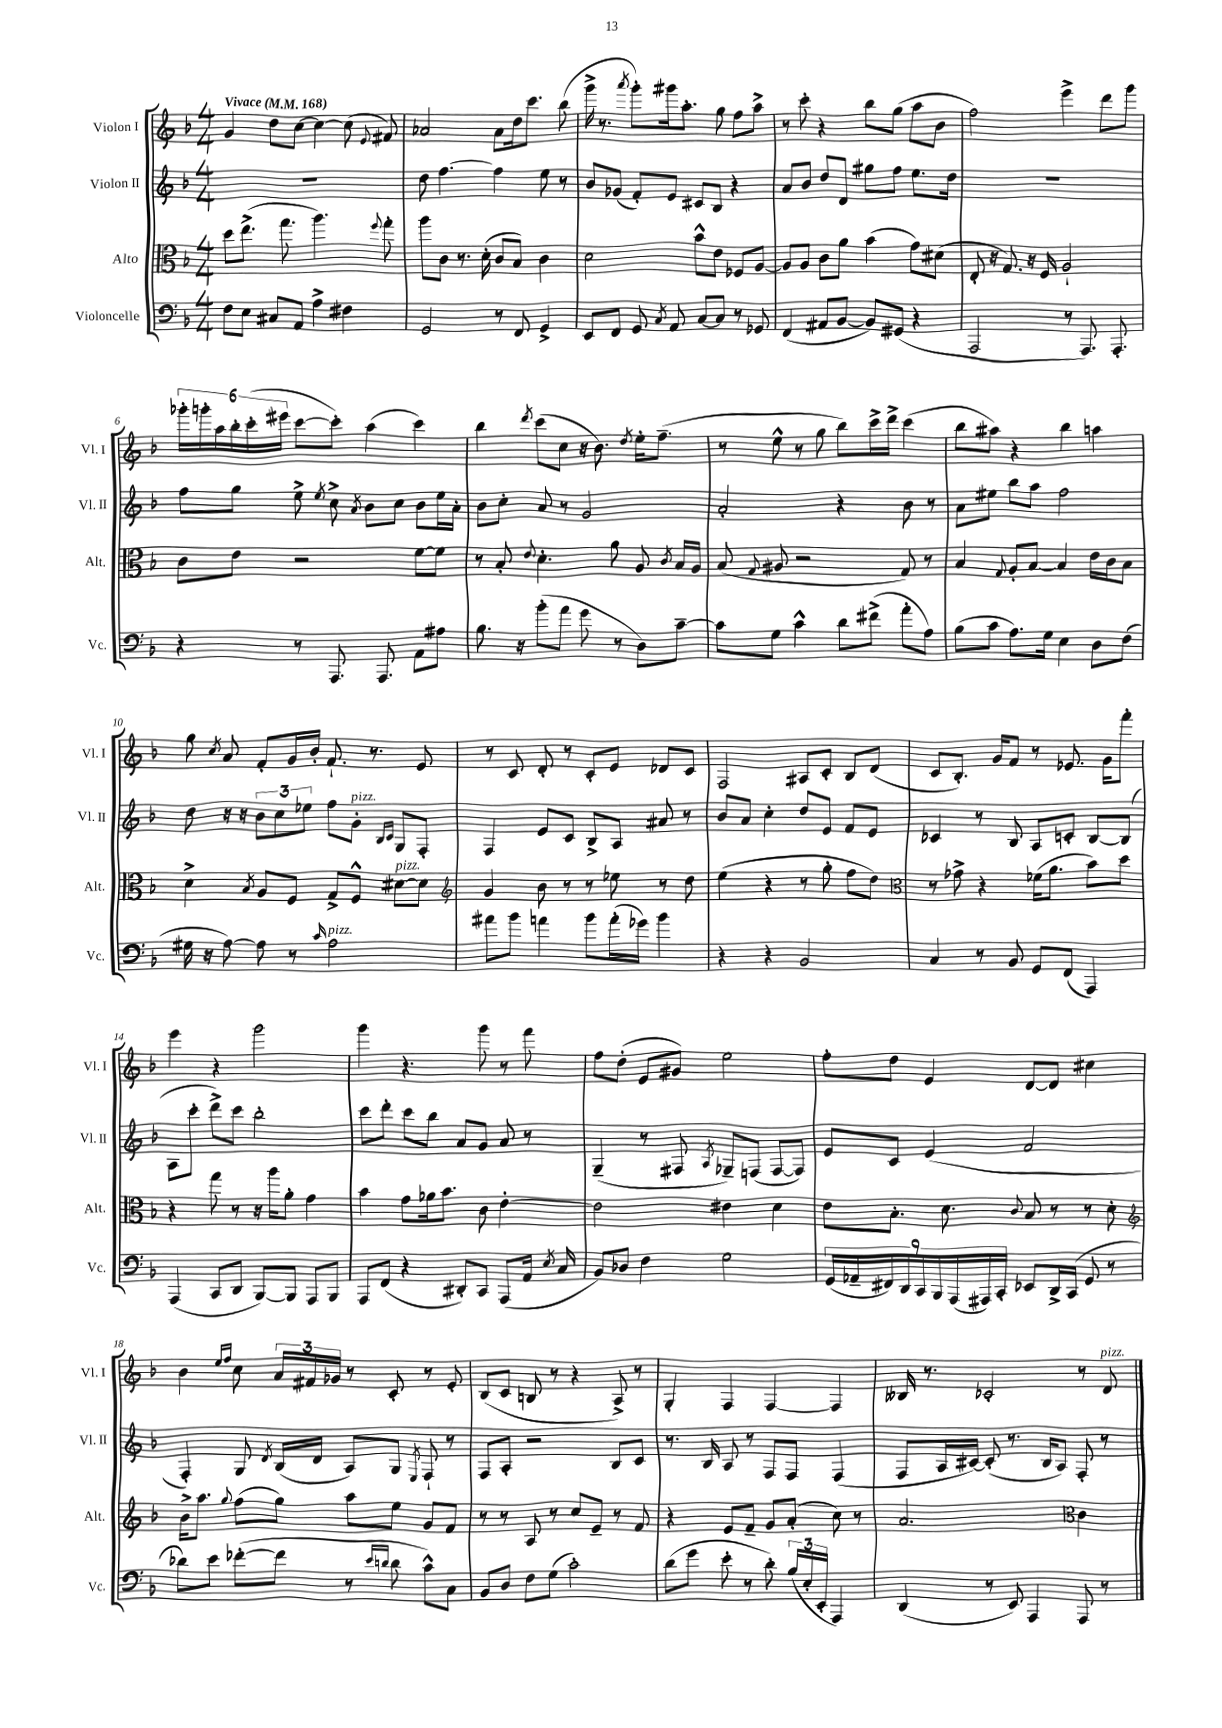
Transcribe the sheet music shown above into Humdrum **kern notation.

**kern	**kern	**kern	**kern
*staff4	*staff3	*staff2	*staff1
*clefF4	*clefC3	*clefG2	*clefG2
*k[b-]	*k[b-]	*k[b-]	*k[b-]
*M4/4	*M4/4	*M4/4	*M4/4
*MM168	*MM168	*MM168	*MM168
8F\L	8dd\L	1r	4g/
8E\J	(8.ee^\J	.	.
8C#/L	.	.	8dd\L
.	8.gg\	.	.
8AA/J	.	.	[8cc\J
4A^\	4.aa\)	.	4cc\_
4F#\	.	.	(8cc\]
.	8qqff/	.	8qqe/
.	8gg'\	.	8f#/)
=	=	=	=
2GG/	8aa\L	8dd\	2a-/
.	8c\J	[4.ff\	.
.	8.r	.	.
.	(16d'\	.	.
8r	8c/L	4ff\]	8a-\L
8FF/	8B-/J)	.	16dd\k
.	.	.	8.ccc\J
4GG^/	4c\	8ee\	.
.	.	8r	(8bb-\
=	=	=	=
8EE/L	2d\	8b-/L	16ggg^\
.	.	.	8.r
8FF/J	.	(8g-/J	.
.	.	.	8qaaa/
8GG/	.	8f'/L)	8ggg'\L)
8qC/	.	.	.
8AA/	.	8e/J	16ggg#\k
.	.	.	8.aa'\J
[8C/L	8b-^^\L	8c#/L	.
8C/]J	8e\J	8B-/J	8gg\
8r	8F-/L	4r	8ff\L
8GG-/	[8A/J	.	8aa^\J
=	=	=	=
(4FF/	8A/]L	8a/L	8r
.	8A/J	8b-/J	8ccc'\
8AA#/L	8c\L	8dd/L	4r
[8BB-/J	8a\J	8d/J	.
8BB-/]L)	(4b-\	8gg#\L	8bb-\L
(8GG#/J	.	8ff\J	(8gg\J
4r	8g\L)	8.ee\L	8aa\L
.	(8d#\J	.	8b-\J
.	.	16dd\Jk	.
=	=	=	=
2AAA/	8E'/	1r	2ff\)
.	16r	.	.
.	8.G/)	.	.
.	16r	.	.
.	16F/	.	.
8r	2A`/	.	4eee^\
8.AAA/)	.	.	.
.	.	.	8ddd\L
8.AAA'/	.	.	.
.	.	.	8ggg\J
=	=	=	=
4r	8c\L	8ff\L	24ggg-'\LL
.	.	.	24ggg'\
.	.	.	24aa\
.	8e\J	8gg\J	24bb-'\
.	.	.	(24ccc'\
.	.	.	24eee#\JJ
8r	2r	8ee^\	[8ccc\L
.	.	8qee/	.
8.AAA/	.	8cc^\	8ccc'\]J)
.	.	8qa/	.
.	.	8b-\L	(4aa\
8.AAA/	.	.	.
.	.	8cc\J	.
8AA\L	[8f\L	8b-\L	4ccc\)
8A#\J	8f\]J	16ee\L	.
.	.	16a'\JJ	.
=	=	=	=
8.B-\	8r	8b-\L	4bb-\
.	8B-'/	8cc'\J	.
16r	.	.	.
.	8qqe/	.	8qddd/
(8b-'\L	4.d'\	8a/	(8ccc\L
8a\J	.	8r	8cc\J
8g\	.	2g/	16r
.	.	.	8.b-\)
8r	8a\	.	.
.	.	.	8qdd/
8D\L)	8A/	.	16ee'\LK
.	.	.	(8.ff~\J
.	8qc/	.	.
[8c~\J	16B-/LL	.	.
.	16A/JJ	.	.
=	=	=	=
8c\]L	(8B-/	2a'/	8r
.	8qqG/	.	.
8G\J	8A#/	.	8ee^^\
4c^^\	2r	.	8r
.	.	.	8gg\
8d\L	.	4r	8bb-\L)
(8f#^\J	.	.	16ccc^\L
.	.	.	16ddd^\JJ
8a'\L	8G/)	8b-\	(4ccc\
8A\J)	8r	8r	.
=	=	=	=
(8B-\L	4B-/	8a\L	8bb-\L
8c\J	.	8ee#\J	8aa#\J)
.	8qqG/	.	.
8.A\L)	8A'/L	8bb-\L	4r
.	[8B-/J	8aa\J	.
16G\Jk	.	.	.
4E\	4B-/]	2ff\	4bb-\
8D\L	16e\LL	.	4aa\
.	16c\J	.	.
(8F\J	8B-\J	.	.
=	=	=	=
16G#\	4d^\	8dd\	8gg\
16r	.	.	.
.	.	.	8qcc/
[8A\)	.	16r	8a/
.	.	16r	.
.	8qB-/	.	.
8A\]	8A/L	12b-\L	8f'/L
.	.	12cc\	.
8r	8F/J	.	16g/L
.	.	12ee-\J	.
.	.	.	16b-'/JJ
16qqc/	.	.	.
2A\	8G^/L	8ff\L	8.f`/
.	8F^^/J	8g'\J	.
.	.	.	8.r
.	.	16qqB-/LL	.
.	.	16qqc/JJ	.
.	[8d#\L	8G/L	.
.	8d#\]J	8F'/J	8e/
=	=	=	=
*	*clefG2	*	*
8a#\L	4g/	4F/	8r
8b-\J	.	.	8c/
4a\	8b-\	8e/L	8d'/
.	8r	8c/J	8r
8b-\L	8r	8B-^/L	8c'/L
(16a'\L	8ee-\	8A/J	8e/J
16g-\JJ)	.	.	.
4b-\	8r	8a#/	8d-/L
.	8dd\	8r	8c/J
=	=	=	=
4r	(4ee\	8b-/L	2F/
.	.	8a/J	.
4r	4r	4cc'\	.
2BB-/	8r	8dd/L	8A#/L
.	8gg'\	8e/J	8c'/J
.	8ff\L	8f/L	8B-/L
.	8dd\J)	8e/J	(8d/J
=	=	=	=
*	*clefC3	*	*
4C/	8r	4c-/	8c/L
.	8g-^\	.	8.B-'/J)
8r	4r	8r	.
.	.	.	16g/LK
8BB-/	.	8B-/	8f/J
8GG/L	(16f-\LK	8A/L	8r
.	8.a\J	.	.
(8FF/J	.	8c'/J	8.e-/
4AAA/)	8b-\L)	[8B-/L	.
.	.	.	16g\LK
.	8dd\J	(8B-/]J	8fff'\J
=	=	=	=
(4AAA/	4r	8A\L	4eee\
.	.	8ccc'\J	.
8CC/L	8gg\	8ddd^\L)	4r
8DD/J	8r	8ccc\J	.
[8BBB-/L)	16r	2bb-'\	2ggg\
.	16aa\LK	.	.
8BBB-/]J	8a'\J	.	.
8AAA/L	4g\	.	.
8BBB-/J	.	.	.
=	=	=	=
8AAA/L	4b-\	8ccc\L	4ggg\
(8FF/J	.	8ddd'\J	.
4r	8g\L	8ccc\L	4.r
.	16a-\k	8bb-\J	.
.	8.b-\J	.	.
8DD#'/L)	.	8a/L	.
8CC/J	8c\	8g/J	8ggg\
(8AAA/L	[4e'\	8a/	8r
16AA/Jk	.	8r	8fff\
8qE/	.	.	.
16C/	.	.	.
=	=	=	=
8BB-/L)	2e\]	(4G~/	8ff\L
8D-/J	.	.	(8dd'\J
4F\	.	8r	8e/L
.	.	8F#/	8g#/J)
.	.	8qA/	.
2G\	4e#\	8G-~/L)	2ee\
.	.	(8F/J	.
.	4d\	[8F/L	.
.	.	8F/]J)	.
=	=	=	=
(18GG/LL	8e\L	8e/L	8ff'\L
18AA-~/	.	.	.
18FF#/)	.	.	.
.	8.B-'\J	8c/J	8dd\J
18DD/	.	.	.
18CC/	.	.	.
.	.	(4e/	4e/
18BBB-/	.	.	.
.	8.d\	.	.
(18AAA/	.	.	.
18AAA#/)	.	.	.
18CC'/JJ	.	.	.
.	8qqc/	.	.
8EE-/L	8B-/	2f/	[8d/L
16DD^/L	8r	.	8d/]J
(16CC/JJ	.	.	.
8GG/	8r	.	4cc#\
8r	8d'\	.	.
=	=	=	=
*	*clefG2	*	*
8d-\L)	16b-^\LK	4F'/)	4b-\
.	8.aa\J	.	.
8e\J	.	.	.
.	.	.	16qqee/LL
.	8qqgg/	.	16qqff/JJ
([8f-'\L	(8ff\L	8G/	8cc\
.	.	8qd/	.
8f-\]J	8gg\J)	(16B-/LL	24a/LL
.	.	.	24f#/
.	.	16d/JJ	.
.	.	.	24g-/JJ
8r	8aa\L	8A/L)	8r
16qqe/LL	.	.	.
16qqd/JJ	.	.	.
8d\	8ee\J	8G/J	8c'/
.	.	8qE/	.
8c^^\L)	8g/L	8F`/	8r
8C\J	8f/J	8r	8e'/
=	=	=	=
8BB-/L	8r	8F/L	(8B-/L
8D/J	8r	8A'/J	8c/J
8F\L	8A/	2r	8B/
(8G\J	8r	.	8r
2c'\)	8cc/L	.	4r
.	8e~/J	.	.
.	8r	8B-/L	8A^/)
.	8f/	8c/J	8r
=	=	=	=
(8d\L	4r	8.r	4G'/
8g\J	.	.	.
.	.	16B-/	.
8e'\	8e/L	8A/	4F/
8r	8f~/J	8r	.
8d'\)	8g/L	8F/L	[4F/
(24B-/LL	(8a'/J	8F/J	.
24E'/	.	.	.
24EE'/JJ	.	.	.
4AAA/)	8cc\)	(4F/	4F/]
.	8r	.	.
=	=	=	=
(4DD/	2.a/	8F/L	16B--/
.	.	.	8.r
.	.	16A/L	.
.	.	[16c#/JJ)	.
8r	.	(8c#'/]	2c-'/
8EE/)	.	8.r	.
4AAA/	.	.	.
.	.	16B-/LK	.
.	.	8A/J)	.
*	*clefC3	*	*
8AAA/	4c\	8F'/	8r
8r	.	8r	8d/
==	==	==	==
*-	*-	*-	*-
